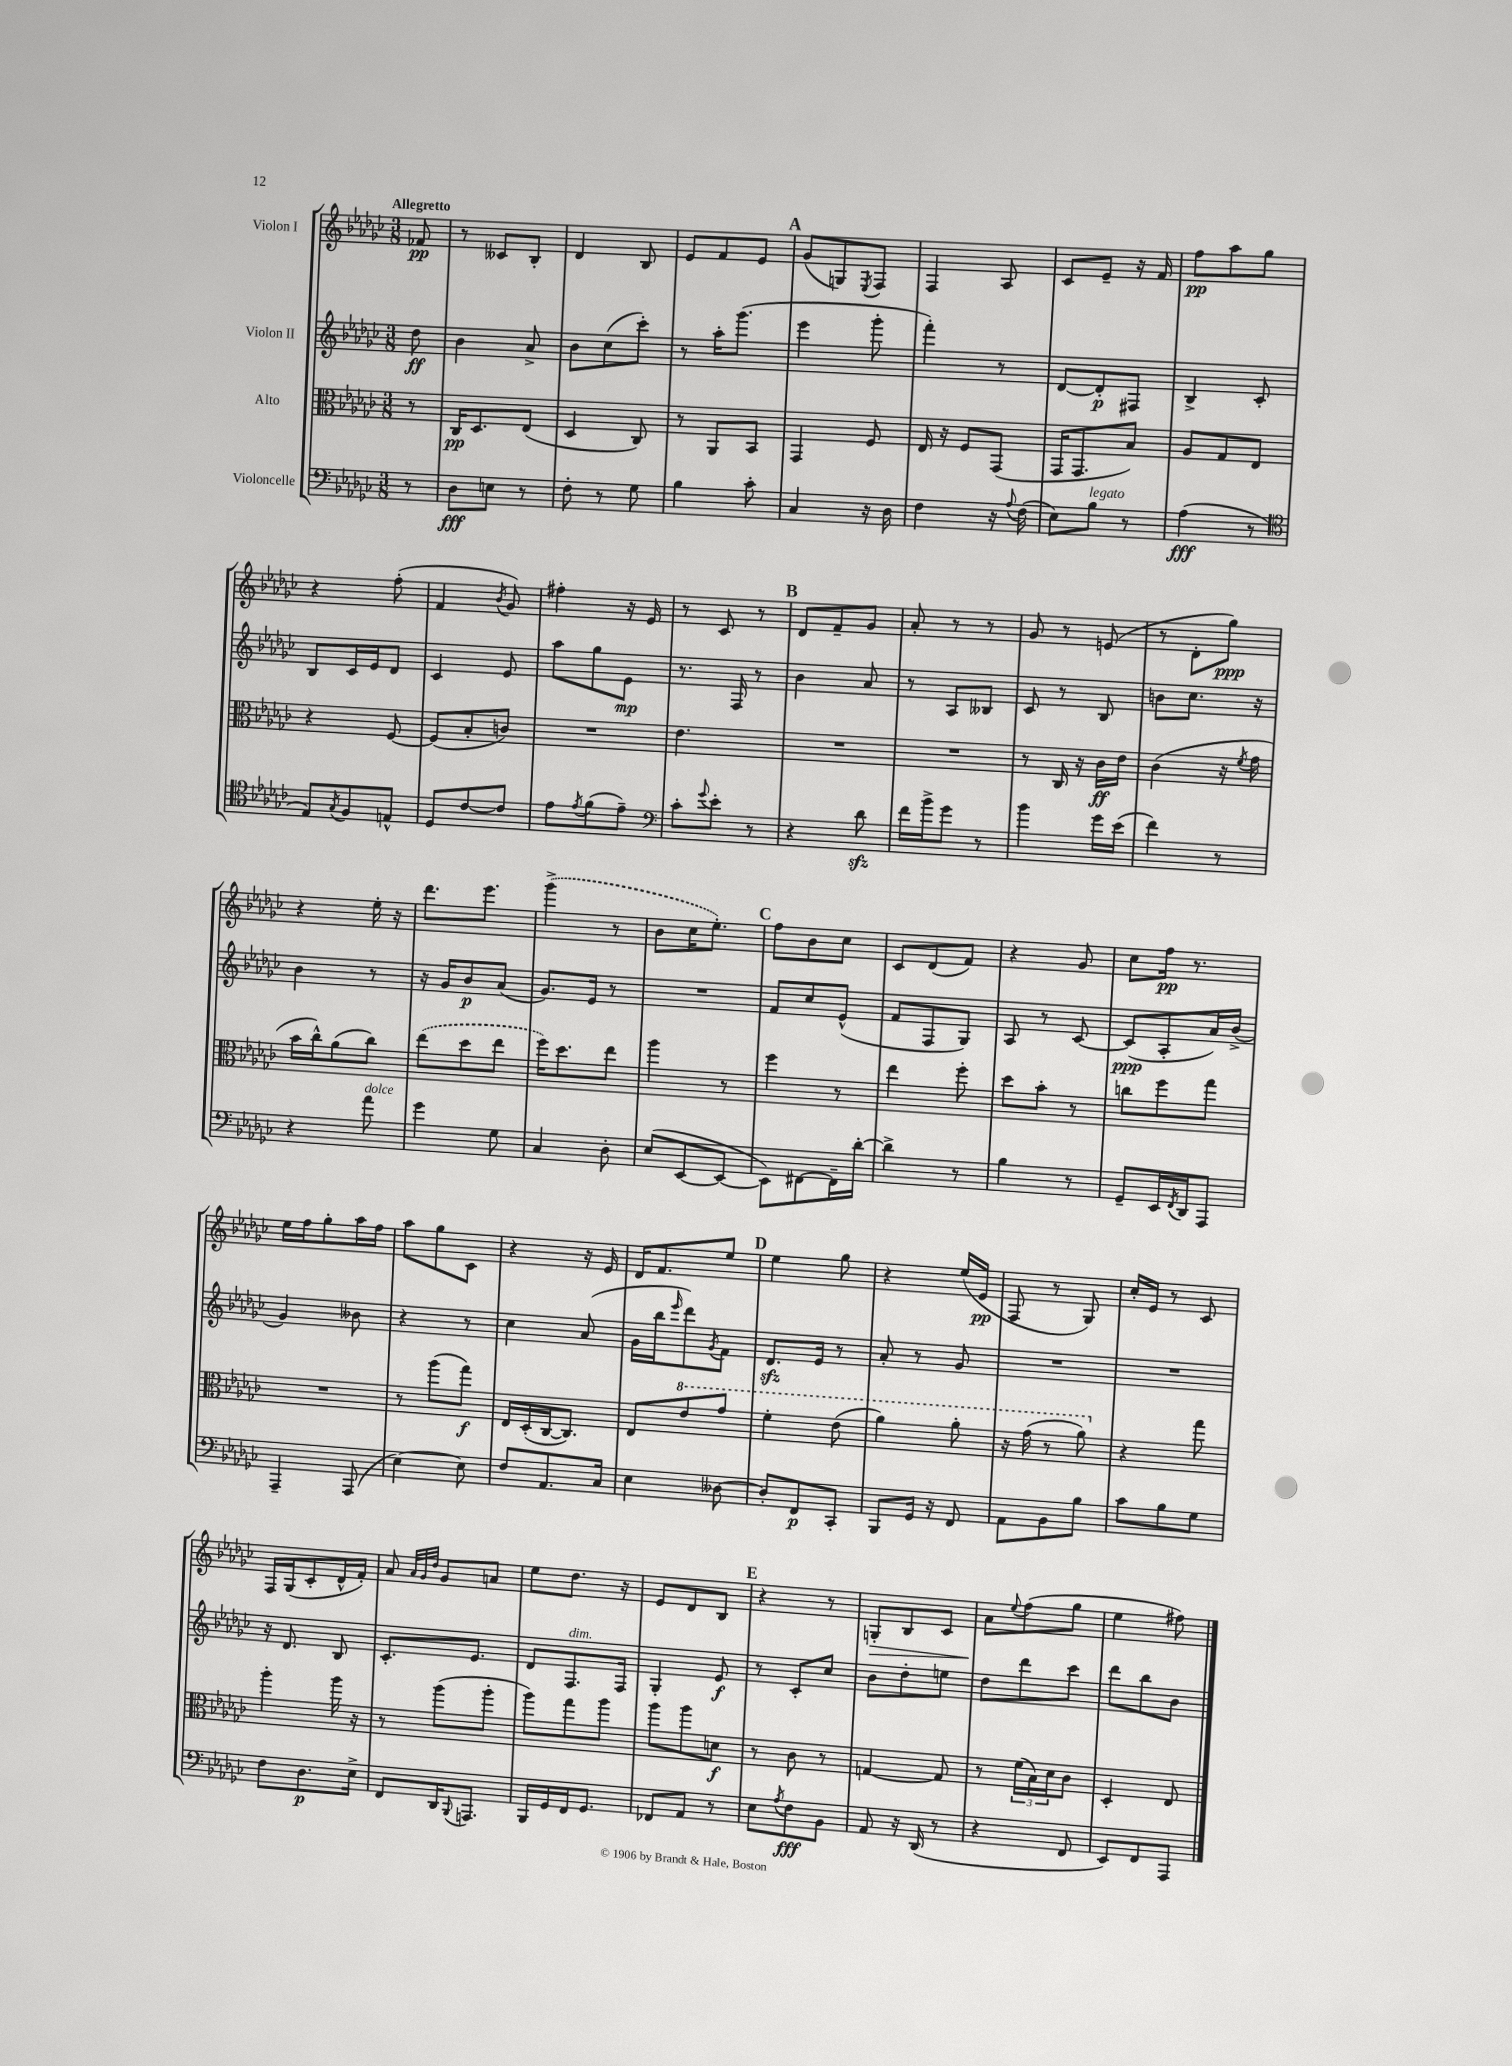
<<
\new StaffGroup <<
\new Staff = "s0" \with { instrumentName = "Violon I" } {
    \clef treble \key ges \major \numericTimeSignature \time 3/8 \partial 8 \tempo "Allegretto"
    fes'8\pp |
    r8 ceses'8 bes8-. |
    des'4 bes8 |
    ees'8 f'8 ees'8 |
    \mark \markup { \bold "A" } ges'8( g8) \acciaccatura { ees8 } f8 |
    f4 aes8 |
    ces'8 ees'8-- r16 f'16 |
    f''8\pp aes''8 ges''8 |
    r4 f''8-.( |
    f'4 \acciaccatura { bes'8 } ges'8) |
    fis''4-. r16 ees'16 |
    r8 ces'8 r8 |
    \mark \markup { \bold "B" } des'8 f'8-- ges'8 |
    aes'8-. r8 r8 |
    ges'8 r8 e'8( |
    r8 des'8-. ges''8\ppp) |
    r4 ees''16-. r16 |
    des'''8. ees'''8. |
    \once \slurDashed ges'''4->( r8 |
    bes'8 ces''16 ees''8.-.) |
    \mark \markup { \bold "C" } f''8 bes'8 ces''8 |
    ces'8 des'8( f'8) |
    r4 ges'8 |
    ces''8 f''16\pp r8. |
    ees''16 f''16 ges''8-. aes''16 f''16 |
    aes''8 ges''8 ces'8 |
    r4 r16 ees'16 |
    des'16 f'8. ees''8 |
    \mark \markup { \bold "D" } ees''4 ges''8 |
    r4 ees''16( ees'16\pp |
    f8 r8 ges8) |
    ces''16-. ees'16 r8 ces'8 |
    f16 ges16( ces'8-. des'16-^ f'16-.) |
    aes'8 \grace { aes'32 ges'32 des''32 } ges'8 a'8 |
    ees''8 des''8. r16 |
    ees'8 des'8 bes8 |
    \mark \markup { \bold "E" } r4 r8 |
    g8-.\> bes8 ces'8 |
    aes'8\! \appoggiatura { ees''8 } f''8( ges''8 |
    ees''4 fis''8) \bar "|." |
}
\new Staff = "s1" \with { instrumentName = "Violon II" } {
    \clef treble \key ges \major \numericTimeSignature \time 3/8 \partial 8
    des''8\ff |
    bes'4 aes'8-> |
    bes'8 ces''8( ces'''8-.) |
    r8 aes''16-. ges'''8.( |
    \mark \markup { \bold "A" } ees'''4 ges'''8-. |
    f'''4-.) r8 |
    des'8~ des'8-.\p fis8 |
    bes4-> ces'8-. |
    bes8 ces'16 ees'16 des'8 |
    ces'4 ees'8 |
    aes''8 ges''8 ees'8\mp |
    r8. f16 r8 |
    \mark \markup { \bold "B" } bes'4 aes'8 |
    r8 aes8 beses8 |
    ces'8 r8 bes8 |
    b'8 ces''8. r16 |
    bes'4 r8 |
    r16 ges'16 bes'8\p aes'8( |
    ges'8.) ees'16 r8 |
    R4. |
    \mark \markup { \bold "C" } f'8 ces''8 ees'8-^( |
    f'8 f8 ges8) |
    aes8 r8 ces'8~ |
    ces'8\ppp( aes8-. aes'16) bes'16->( |
    ges'4) beses'8 |
    r4 r8 |
    ces''4 aes'8( |
    ges'16 bes''16 \grace { ees'''16 } des'''8) \acciaccatura { ges'8 } f'8 |
    \mark \markup { \bold "D" } des'8.\sfz ees'16 r8 |
    aes'8-. r8 ges'8 |
    R4. |
    R4. |
    r16 des'8. bes8 |
    ces'8.-. ees'8. |
    des'8 f8.^\markup { \italic "dim." } f16 |
    ges4-. ees'8\f |
    \mark \markup { \bold "E" } r8 ces'8-. ces''8 |
    bes'8 des''8-. e''8 |
    des''8 des'''8 ces'''8 |
    des'''8 bes''8 bes'8 \bar "|." |
}
\new Staff = "s2" \with { instrumentName = "Alto" } {
    \clef alto \key ges \major \numericTimeSignature \time 3/8 \partial 8
    r8 |
    ces16\pp des8. ees8( |
    des4 ces8) |
    r8 aes,8 bes,8 |
    \mark \markup { \bold "A" } ges,4 f8 |
    ees16 r16 f8 ges,8( |
    ges,16 ges,8. bes8) |
    aes8 ges8 ees8 |
    r4 f8~ |
    f8( bes8-. c'8) |
    R4. |
    ees'4. |
    \mark \markup { \bold "B" } R4. |
    R4. |
    r8 ces16 r16 ces'16\ff ees'16 |
    ces'4( r16 \acciaccatura { f'8 } ges'16 |
    bes'16 ces''16-^) aes'8( ces''8) |
    \once \slurDashed ees''8( des''8 ees''8 |
    f''16) des''8. ees''8 |
    aes''4 r8 |
    \mark \markup { \bold "C" } f''4 r8 |
    ees''4 f''8-. |
    des''8 bes'8-. r8 |
    c''8 f''8 ges''8 |
    R4. |
    r8 aes''8( ges''8\f) |
    ees16 des16-.( ces16~ ces8.) |
    ees8 \ottava #1 ees''8 ges''8 |
    \mark \markup { \bold "D" } f''4-. ees''8( |
    aes''4) aes''8-. |
    r16 ges''16( r8 aes''8) \ottava #0 |
    r4 ges''8 |
    aes''4-. aes''16 r16 |
    r8 aes''8( aes''8-. |
    aes''8) ges''8 aes''8 |
    aes''8 aes''8 d'8\f |
    \mark \markup { \bold "E" } r8 ces'8 r8 |
    g4~ g8 |
    r8 \tuplet 3/2 { f'16( bes16) des'16 } ces'8 |
    des4-. ees8 \bar "|." |
}
\new Staff = "s3" \with { instrumentName = "Violoncelle" } {
    \clef bass \key ges \major \numericTimeSignature \time 3/8 \partial 8
    r8 |
    des8\fff e8 r8 |
    f8-. r8 ges8 |
    bes4 ces'8-. |
    \mark \markup { \bold "A" } ces4 r16 des16 |
    f4 r16 \appoggiatura { aes8 } f16( |
    ees8) bes8^\markup { \italic "legato" } r8 |
    aes4\fff( r8 |
    \clef tenor ees8) \acciaccatura { ges8 } f8 e8-^ |
    des8 ces'8~ ces'8 |
    ees'8 \acciaccatura { ees'8 } f'8( ees'8--) |
    \clef bass ces'8-. \appoggiatura { ges'8 } ees'8-. r8 |
    \mark \markup { \bold "B" } r4 des'8\sfz |
    f'16 bes'16-> ges'8 r8 |
    bes'4 ges'16 ees'16( |
    f'4) r8 |
    r4 aes'8^\markup { \italic "dolce" } |
    ges'4 ges8 |
    ces4 des8-. |
    ees8( ees,8~ ees,8~ |
    \mark \markup { \bold "C" } ees,8) fis,8~ fis,16-- des'16~-. |
    des'4-> r8 |
    bes4 r8 |
    ges,8-- ees,16 \acciaccatura { f,8 } des,16 aes,,8 |
    aes,,4-- aes,,8( |
    ees4~) ees8 |
    f8 aes,8. ces16 |
    ees4 deses8~ |
    \mark \markup { \bold "D" } deses8-. f,8\p ces,8-. |
    bes,,8 ges,16 r16 f,8 |
    aes,8 bes,8 bes8 |
    ces'8 bes8 ges8 |
    f8 des8.\p ees16-> |
    f,8 des,16 \appoggiatura { bes,,8 } a,,8. |
    bes,,16 ges,16 f,16 ges,8. |
    fes,8 aes,8 r8 |
    \mark \markup { \bold "E" } ees8 \acciaccatura { aes8 } f8\fff bes,8 |
    aes,8 r16 des,16( r8 |
    r4 f,8 |
    ees,8) f,8 aes,,8 \bar "|." |
}
>>
>>
\layout { \context { \Score \remove "Bar_number_engraver" } }
